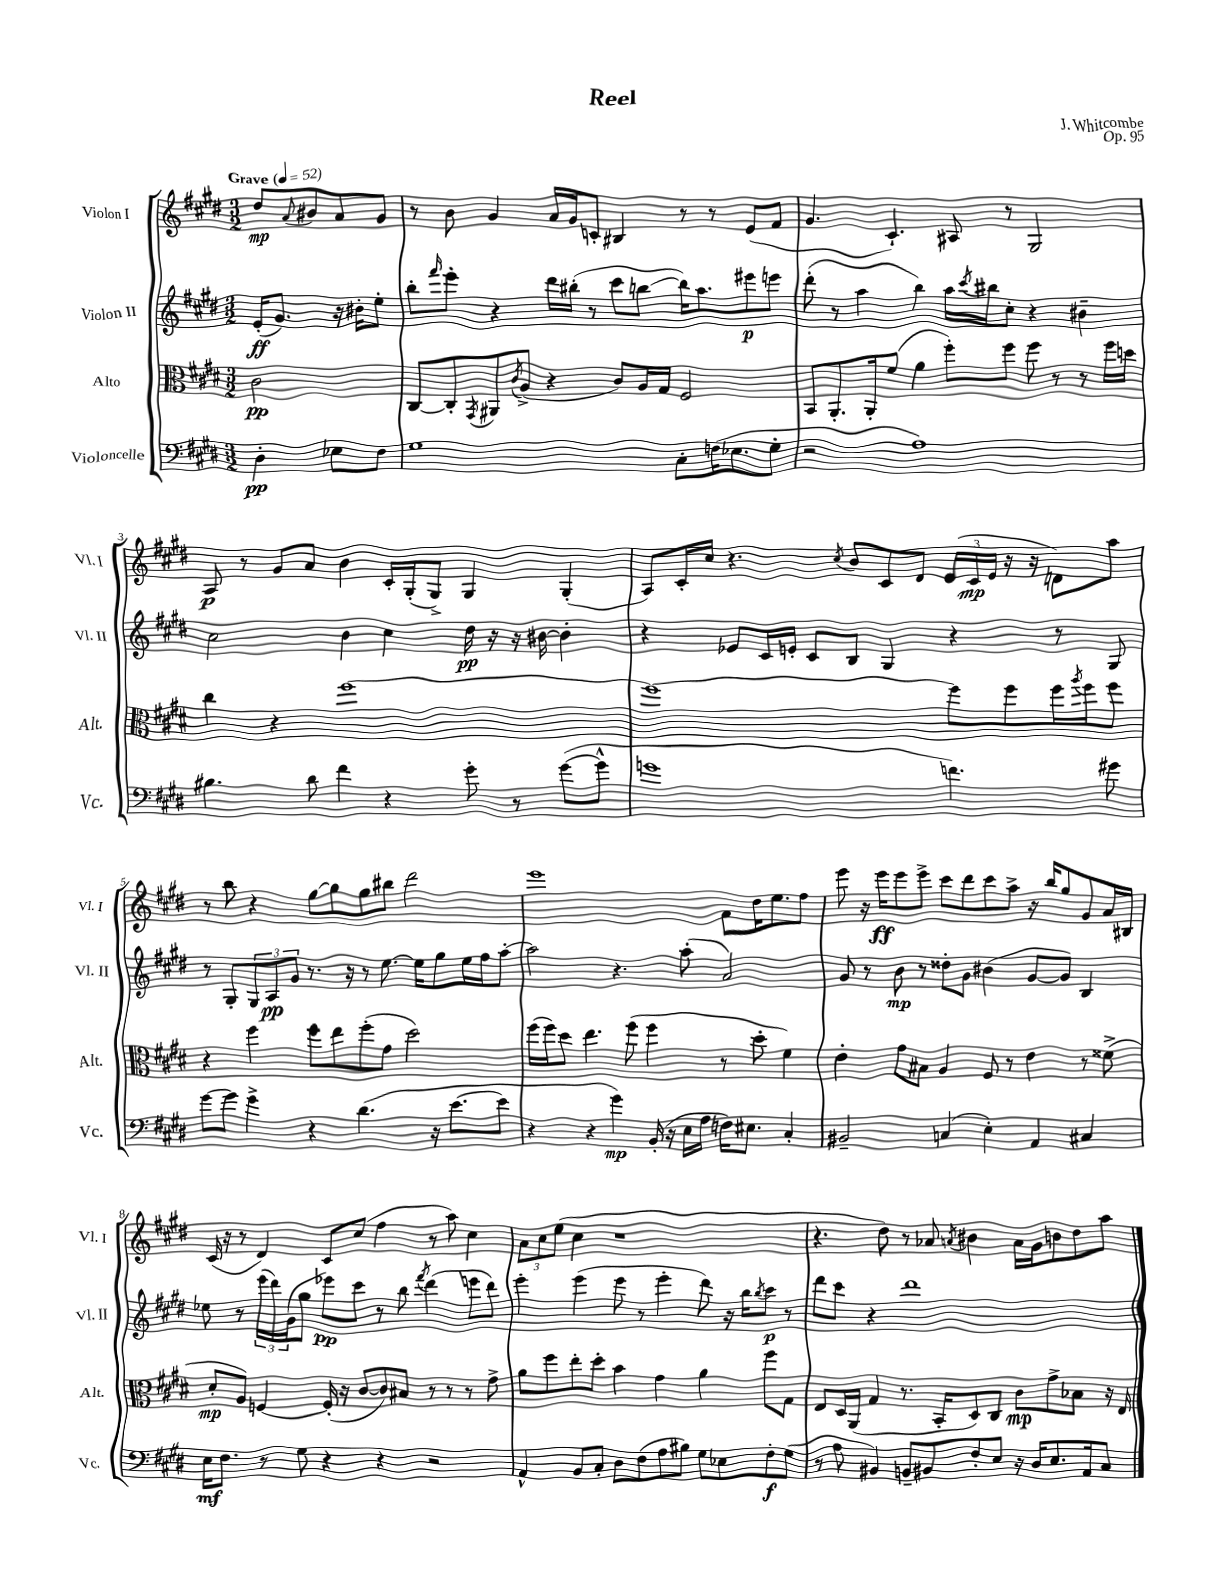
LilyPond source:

\header { title = "Reel" composer = "J. Whitcombe" opus = "Op. 95" }
<<
\new StaffGroup <<
\new Staff = "s0" \with { instrumentName = "Violon I" shortInstrumentName = "Vl. I" } {
    \clef treble \key e \major \numericTimeSignature \time 3/2 \partial 2 \tempo "Grave" 4 = 52
    dis''8\mp \appoggiatura { a'8 } bis'8 a'8 gis'8 |
    r8 b'8 gis'4 a'16 gis'16 c'8-. bis4 r8 r8 e'8( fis'8 |
    gis'4. cis'4.-!) ais8 r8 gis2 |
    a8\p r8 gis'8 a'8 b'4 cis'16-. gis16-.( gis8->) gis4 gis4-.( |
    a8) cis'16-. cis''16 r4. \acciaccatura { cis''8 } b'8 cis'8 dis'8 \tuplet 3/2 { e'16( cis'16\mp e'16 } r16 r16 d'8) a''8 |
    r8 b''8 r4 gis''8~ gis''8 gis''8 bis''8 dis'''2 |
    e'''1 fis'8 dis''16 e''8. fis''8 |
    e'''8 r16 e'''16\ff e'''8 e'''8-> cis'''8 dis'''8 cis'''8 a''8-> r16 b''16 gis''8 gis'8 a'16 bis16 |
    cis'16( r16 r8 dis'4) cis'8 cis''8( fis''4 r8 a''8) cis''4 |
    \tuplet 3/2 { a'8 cis''8 e''8( } cis''4 r1 |
    r4. dis''8) r8 aes'8 \acciaccatura { a'8 } bis'4 a'16 gis'16 b'8 dis''8 a''8 \bar "|." |
}
\new Staff = "s1" \with { instrumentName = "Violon II" shortInstrumentName = "Vl. II" } {
    \clef treble \key e \major \numericTimeSignature \time 3/2 \partial 2
    e'16-.\ff( gis'8.) r16 bis'16-. e''8-. |
    b''8-. \grace { fis'''16 } e'''8-. r4 dis'''16 bis''16-.( r8 cis'''8 b''8~ b''16) a''8. eis'''8\p e'''8 |
    dis'''8-.( r8 a''4 b''4) a''16 \acciaccatura { cis'''8 } bis''16 cis''8-. r4 bis'4-- |
    cis''2 b'4 cis''4 dis''16\pp r16 r16 bis'16~ bis'4-. |
    r4 ees'8 cis'16 e'16-. cis'8 b8 gis4 r4 r8 gis8 |
    r8 gis8-. \tuplet 3/2 { gis8 a8\pp gis'8 } r8. r16 r8 e''8.~ e''16 gis''8 e''16 fis''16 a''8~-. |
    a''2 r4. a''8-.( a'2) |
    gis'8 r8 b'8\mp r8 disis''8-. gis'8 bis'4( gis'8~ gis'8) b4 |
    ees''8 r8 \tuplet 3/2 { e'''16( dis'''16) gis'16( } gis''8 ees'''8\pp) cis'''8 r8 b''8 \acciaccatura { fis'''8 } dis'''4( e'''8 dis'''8) |
    e'''4-. e'''4( e'''8 r8 e'''4-. dis'''8) r16 b''16 \acciaccatura { b''8 } cis'''8\p r8 |
    dis'''8 cis'''8 r4 dis'''1 \bar "|." |
}
\new Staff = "s2" \with { instrumentName = "Alto" shortInstrumentName = "Alt." } {
    \clef alto \key e \major \numericTimeSignature \time 3/2 \partial 2
    cis'2\pp |
    cis8~ cis8-. \acciaccatura { gis,8 } ais,8 \acciaccatura { cis'8 } a8->( r4 cis'8) a16 gis16 fis2 |
    b,8 a,8.-. a,16-. fis'8( a'4 fis''8-.) fis''8 fis''8 r8 r8 fis''16 d''16 |
    cis''4 r4 fis''1~ |
    fis''1~ fis''8 fis''8 fis''16 \acciaccatura { a''8 } fis''16 fis''8 |
    r4 fis''4 fis''8 e''8 fis''8-.( gis'8 dis''2) |
    fis''16( fis''16) dis''8 e''4. fis''8( fis''4 r8 dis''8-. fis'4) |
    e'4-. gis'8 bis8 a4 fis8 r8 e'4 r8 fisis'8->( |
    dis'8-.\mp a8) f4~ f16-.( r16 cis'8~ cis'8) bis8 r8 r8 r8 gis'8-> |
    a'8 fis''8 e''8-. dis''8-. b'4 gis'4 a'4 fis''8 gis8 |
    e8 dis16 a,16( gis4 r8. b,16-. dis8) cis8 cis'8\mp gis'8-> bes8 r16 e16 \bar "|." |
}
\new Staff = "s3" \with { instrumentName = "Violoncelle" shortInstrumentName = "Vc." } {
    \clef bass \key e \major \numericTimeSignature \time 3/2 \partial 2
    dis4-.\pp ees8 fis8 |
    gis1 cis8-. f16( ees8. gis8-. |
    r2 a1) |
    bis4. dis'8 fis'4 r4 gis'8-. r8 gis'8~( gis'8-^ |
    g'1 f'4.) gis'8 |
    gis'8~ gis'8 gis'4-> r4 dis'4.( r16 e'8.~ e'8 |
    r4 r4 gis'4\mp) b,16-.( r16 e16 a16 f16) eis8. cis4-. |
    bis,2-- c4( e4-.) a,4 cis4 |
    e16\mf fis8. r8 gis8 r4 r4 r2 |
    a,4-^ b,8 cis8-. dis8 fis8( a8 bis8) gis8 ees8 fis8-.\f gis8( |
    r8 a8 bis,4) b,8-- bis,8 fis8-. e8 r16 dis16 e8. a,16 cis8 \bar "|." |
}
>>
>>
